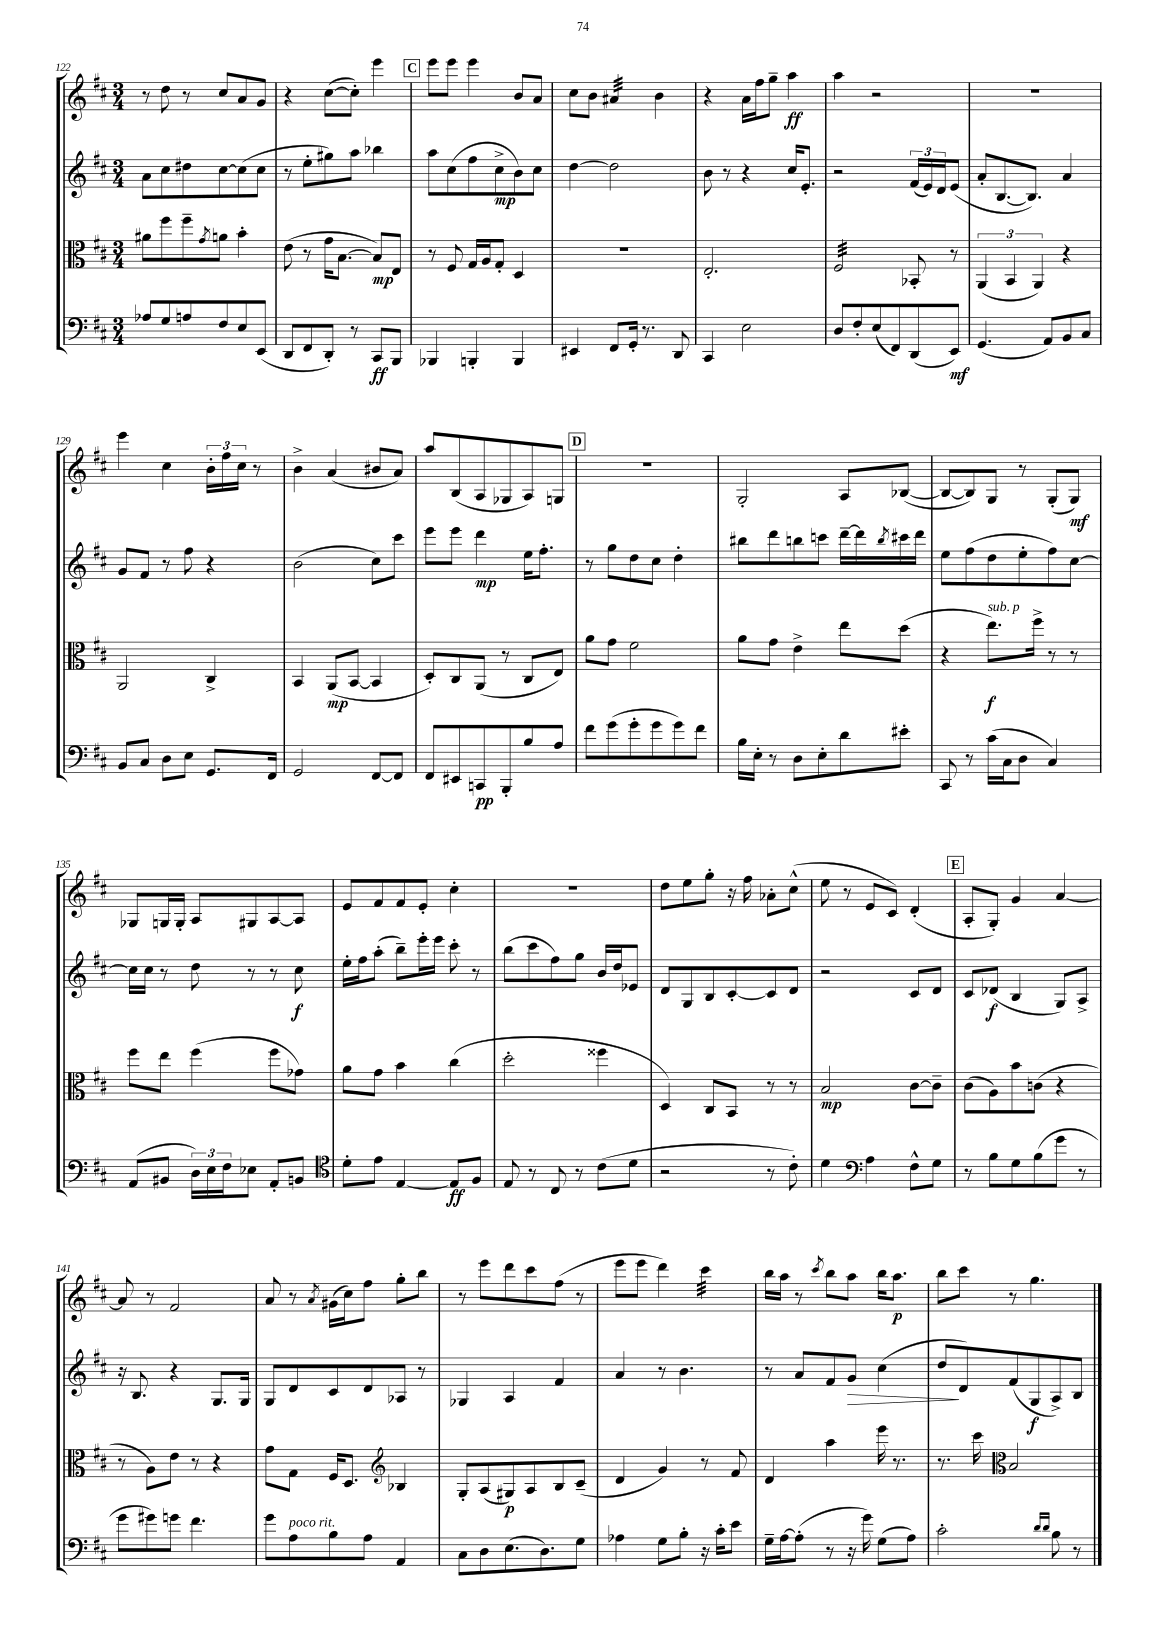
<<
\new StaffGroup <<
\new Staff = "s0" {
    \clef treble \key d \major \numericTimeSignature \time 3/4
    r8 d''8 r8 cis''8 a'8 g'8 |
    r4 cis''8~( cis''8-.) e'''4 |
    \mark \markup { \box "C" } e'''8 e'''8 e'''4 b'8 a'8 |
    cis''8 b'8 ais'4:32 b'4 |
    r4 a'16 fis''16 g''8-- a''4\ff |
    a''4 r2 |
    R2. |
    e'''4 cis''4 \tuplet 3/2 { b'16-. fis''16 cis''16 } r8 |
    b'4-> a'4( bis'8 a'8) |
    a''8 b8( a8 ges8 a8) g8 |
    \mark \markup { \box "D" } R2. |
    g2-. a8 bes8~( |
    bes8~ bes8) g8 r8 g8-.( g8\mf) |
    ges8 g16 g16-. a8 gis8 a8~ a8 |
    e'8 fis'8 fis'8 e'8-. cis''4-. |
    R2. |
    d''8 e''8 g''8-. r16 fis''16 aes'8-. cis''8-^( |
    e''8 r8 e'8 cis'8) d'4-.( |
    \mark \markup { \box "E" } a8-. g8-.) g'4 a'4~ |
    a'8 r8 fis'2 |
    a'8 r8 \acciaccatura { a'8 } gis'16( cis''16) fis''8 g''8-. b''8 |
    r8 e'''8 d'''8 cis'''8 fis''8( r8 |
    e'''8 e'''8 d'''4) cis'''4:32 |
    b''16 a''16 r8 \acciaccatura { cis'''8 } b''8 a''8 b''16 a''8.\p |
    b''8 cis'''8 r8 g''4. \bar "|." |
}
\new Staff = "s1" {
    \clef treble \key d \major \numericTimeSignature \time 3/4
    a'8 cis''8 dis''8 cis''8~ cis''8( cis''8 |
    r8 e''8-. gis''8) a''8 bes''4 |
    \mark \markup { \box "C" } a''8 cis''8( fis''8 cis''8->\mp b'8) cis''8 |
    d''4~ d''2 |
    b'8 r8 r4 cis''16 e'8.-. |
    r2 \tuplet 3/2 { fis'16( e'16) d'16 } e'8( |
    a'8-. b8.~ b8.) a'4 |
    g'8 fis'8 r8 fis''8 r4 |
    b'2( cis''8) cis'''8 |
    e'''8 e'''8 d'''4\mp e''16 fis''8.-. |
    \mark \markup { \box "D" } r8 g''8 d''8 cis''8 d''4-. |
    bis''8 d'''8 b''8 c'''8 d'''16~-- d'''16 \acciaccatura { b''8 } cis'''16 d'''16 |
    e''8 fis''8( d''8 e''8-. fis''8) cis''8~ |
    cis''16 cis''16 r8 d''8 r8 r8 cis''8\f |
    e''16-. fis''16 a''8-.( b''8--) e'''16-. e'''16 cis'''8-. r8 |
    b''8( cis'''8 fis''8) g''8 b'16 d''16 ees'8 |
    d'8 g8 b8 cis'8~-. cis'8 d'8 |
    r2 cis'8 d'8 |
    \mark \markup { \box "E" } cis'8 des'8\f( b4 g8) a8-> |
    r16 b8. r4 g8. g16 |
    g8 d'8 cis'8 d'8 aes8 r8 |
    ges4 a4 fis'4 |
    a'4 r8 b'4. |
    r8 a'8 fis'8 g'8\> cis''4( |
    d''8\! d'8) fis'8( g8\f a8->) b8 \bar "|." |
}
\new Staff = "s2" {
    \clef alto \key d \major \numericTimeSignature \time 3/4
    ais'8 fis''8 fis''8-- \acciaccatura { g'8 } a'8 b'4-. |
    e'8( r8 g'16 b8.~ b8\mp) e8 |
    \mark \markup { \box "C" } r8 fis8 g16 a16 g8-. d4 |
    R2. |
    e2.-. |
    fis2:32 bes,8-. r8 |
    \tuplet 3/2 { a,4( b,4 a,4) } r4 |
    a,2 cis4-> |
    b,4 a,8\mp( b,8~ b,4 |
    d8-.) cis8 a,8( r8 cis8 e8) |
    \mark \markup { \box "D" } a'8 g'8 fis'2 |
    a'8 g'8 e'4-> e''8 d''8( |
    r4 e''8.\f^\markup { \italic "sub. p" }) fis''16-> r8 r8 |
    fis''8 e''8 fis''4( fis''8 ges'8) |
    a'8 g'8 b'4 cis''4( |
    d''2-. fisis''4 |
    d4) cis8 b,8 r8 r8 |
    b2\mp cis'8~ cis'8-- |
    \mark \markup { \box "E" } cis'8( a8) b'8 c'8( r4 |
    r8 a8) e'8 r8 r4 |
    g'8 g8 fis16 d8. \clef treble bes4 |
    g8-. a8( gis8\p) a8 b8 cis'8--( |
    d'4 g'4) r8 fis'8 |
    d'4 a''4 e'''16 r8. |
    r8. cis'''16 \clef alto b2 \bar "|." |
}
\new Staff = "s3" {
    \clef bass \key d \major \numericTimeSignature \time 3/4
    aes8 g8 a8 fis8 e8 e,8( |
    d,8 fis,8 d,8-.) r8 cis,8\ff b,,8 |
    \mark \markup { \box "C" } bes,,4 b,,4-. b,,4 |
    eis,4 fis,8 g,16-. r8. d,8 |
    cis,4 e2 |
    d8 fis8-. e8( fis,8) d,8( e,8\mf) |
    g,4.( a,8) b,8 cis8 |
    b,8 cis8 d8 e8 g,8. fis,16 |
    g,2 fis,8~ fis,8 |
    fis,8 eis,8 c,8\pp b,,8-. b8 a8 |
    \mark \markup { \box "D" } fis'8 g'8( g'8-. g'8 g'8) fis'8 |
    b16 e16-. r8 d8 e8-. d'8 eis'8-. |
    cis,8 r8 cis'16( cis16 d8 cis4) |
    a,8( bis,8 \tuplet 3/2 { d16) e16 fis16 } ees8 a,8-. b,8 |
    \clef tenor d'8-. e'8 e4~ e8\ff fis8 |
    e8 r8 cis8 r8 cis'8( d'8 |
    r2 r8 cis'8-.) |
    d'4 \clef bass a4 fis8-^ g8 |
    \mark \markup { \box "E" } r8 b8 g8 b8( g'8 r8 |
    g'8 gis'8) g'8 fis'4. |
    g'8 a8^\markup { \italic "poco rit." } b8 a8 a,4 |
    cis8 d8 e8.( d8.) g8 |
    aes4 g8 b8-. r16 cis'16-. e'8 |
    g16-- a16~ a8-.( r8 r16 g'16) g8( a8) |
    cis'2-. \grace { d'16 d'16 } b8 r8 \bar "|." |
}
>>
>>
\layout { \context { \Score currentBarNumber = #122 } }
